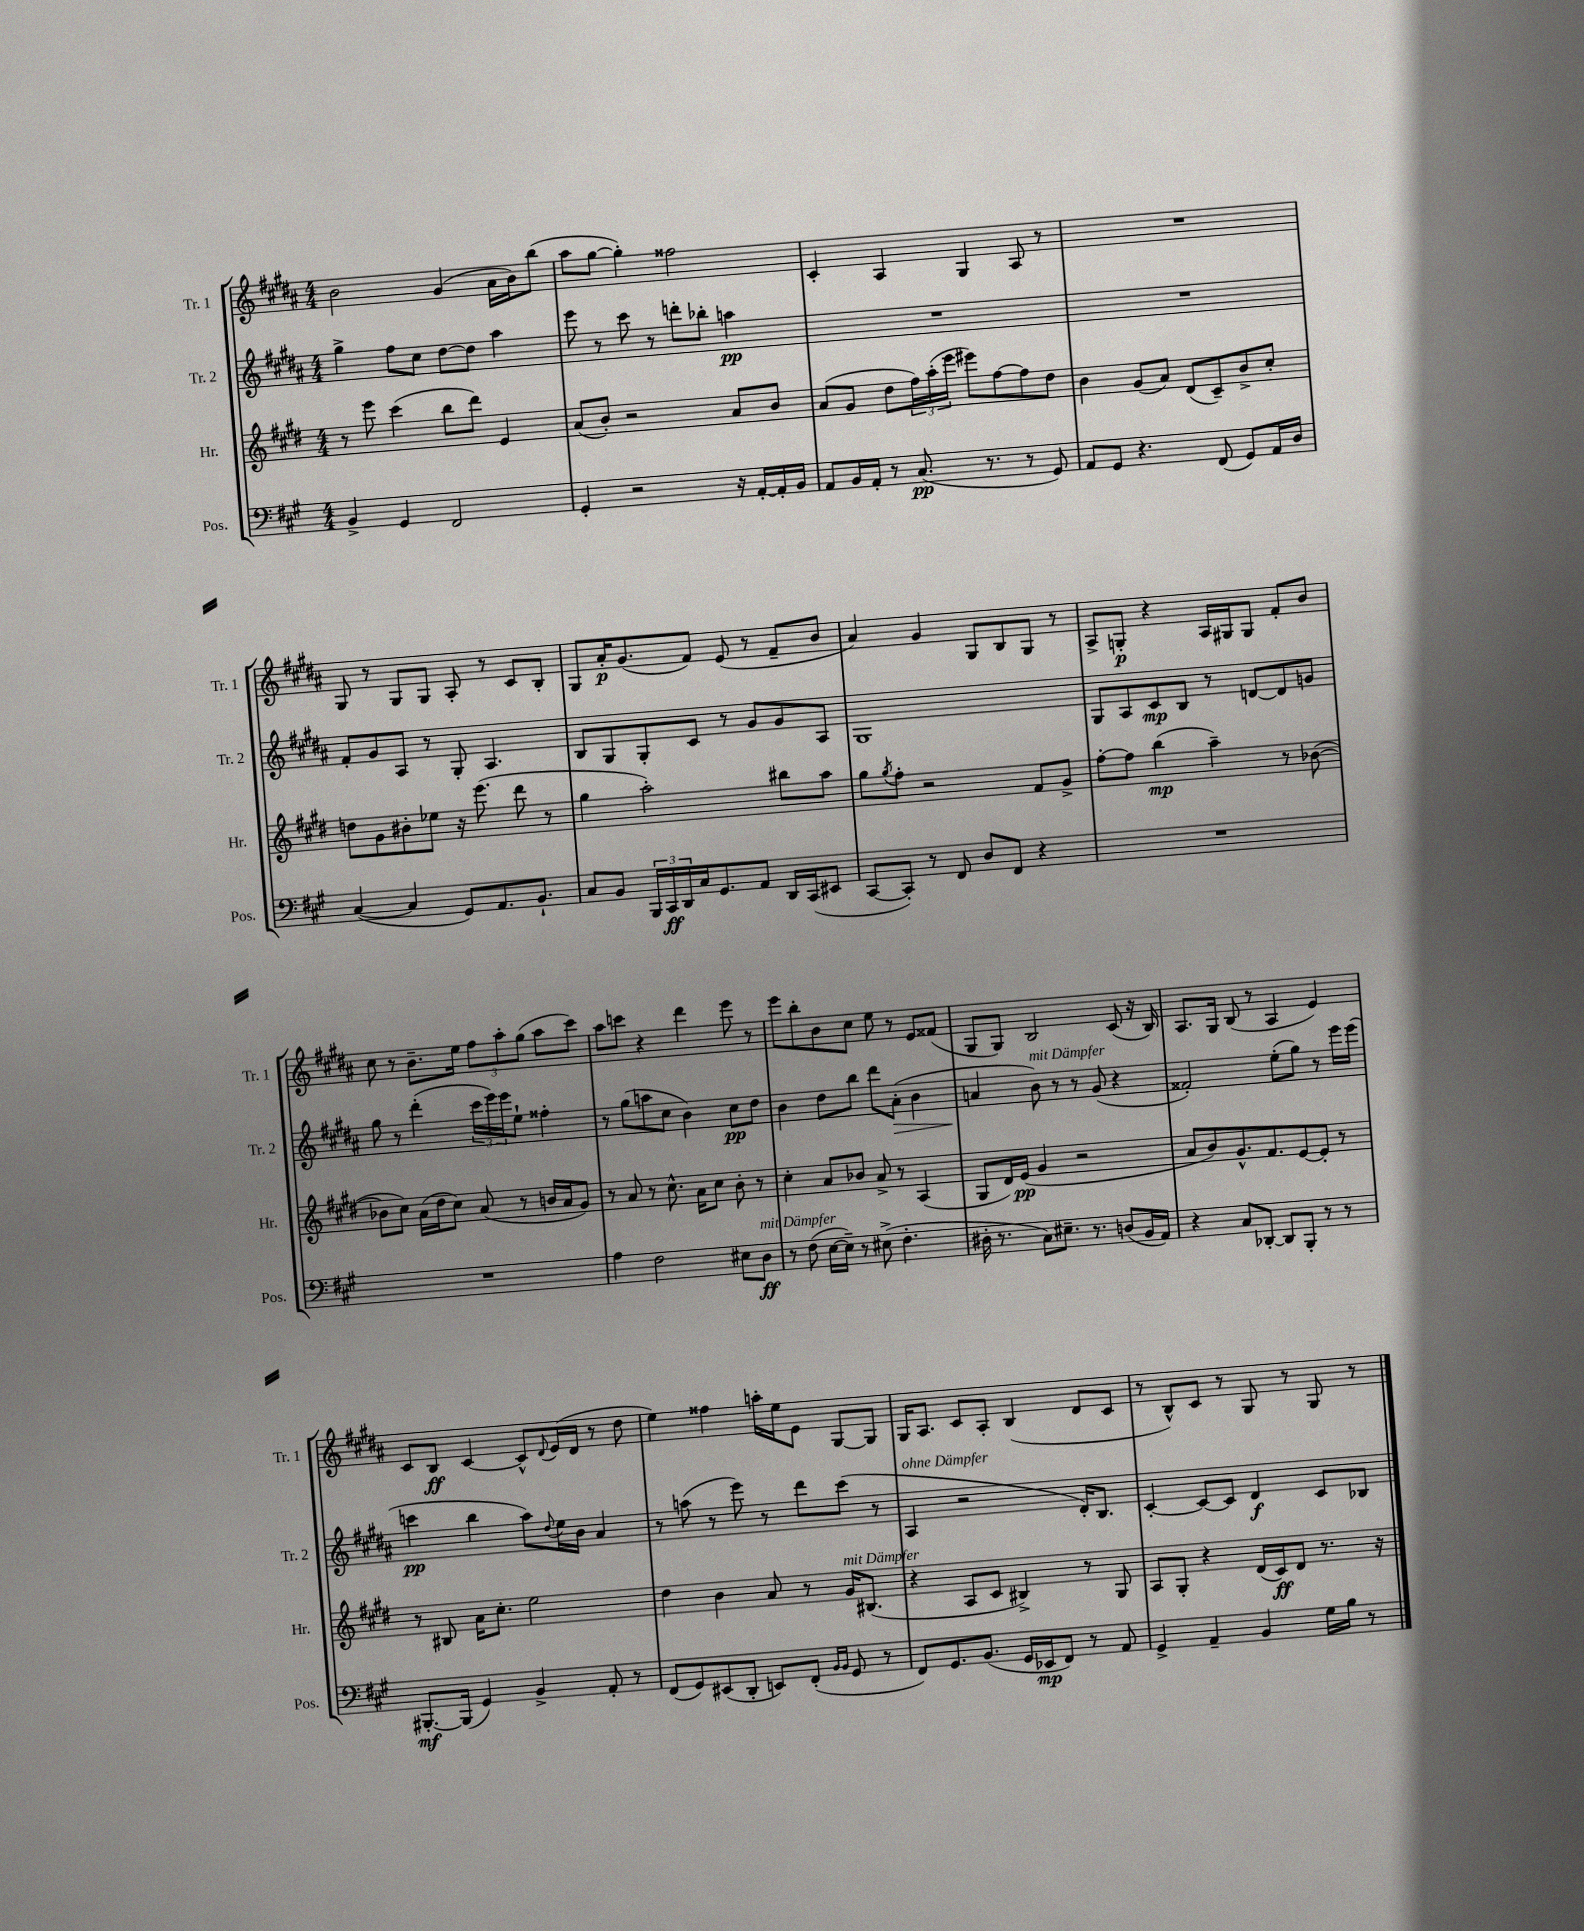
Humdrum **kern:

**kern	**dynam	**kern	**dynam	**kern	**dynam	**kern	**dynam
*part4	*part4	*part3	*part3	*part2	*part2	*part1	*part1
*staff4	*staff4	*staff3	*staff3	*staff2	*staff2	*staff1	*staff1
*I"Pos.	*	*I"Hr.	*	*I"Tr. 2	*	*I"Tr. 1	*
*I'Pos.	*	*I'Hr.	*	*I'Tr. 2	*	*I'Tr. 1	*
*clefF4	*	*clefG2	*	*clefG2	*	*clefG2	*
*k[f#c#g#]	*	*k[f#c#g#d#]	*	*k[f#c#g#d#a#]	*	*k[f#c#g#d#a#]	*
*M4/4	*	*M4/4	*	*M4/4	*	*M4/4	*
=15	=15	=15	=15	=15	=15	=15	=15
4BB^/	.	8r	.	4gg#^\	.	2b\	.
.	.	8eee\	.	.	.	.	.
4GG#/	.	(4ccc#\	.	8ff#\L	.	.	.
.	.	.	.	8cc#\J	.	.	.
2FF#/	.	8bb\L	.	[8dd#\L	.	(4g#/	.
.	.	8ddd#\J)	.	8dd#\J]	.	.	.
.	.	4e/	.	4aa#\	.	16a#\LL	.
.	.	.	.	.	.	16b\J)	.
.	.	.	.	.	.	(8bb\J	.
=16	=16	=16	=16	=16	=16	=16	=16
4GG#'/	.	(8a/L	.	8eee\	.	8aa#\L	.
.	.	8b'/J)	.	8r	.	[8gg#\J	.
2r	.	2r	.	8ccc#\	.	4gg#'\])	.
.	.	.	.	8r	.	.	.
.	.	.	.	8dddn'\L	.	2ff##X\	.
.	.	.	.	8bb-X'\J	.	.	.
16r	.	8a/L	.	4aan\	pp	.	.
[16AA'/LL	.	.	.	.	.	.	.
16AA'/]	.	8b/J	.	.	.	.	.
16BB/JJ	.	.	.	.	.	.	.
=17	=17	=17	=17	=17	=17	=17	=17
8AA/L	.	(8a/L	.	1r	.	4c#'/	.
16BB/L	.	8g#/J	.	.	.	.	.
16AA'/JJ	.	.	.	.	.	.	.
8r	.	8dd#\L	.	.	.	4A#/	.
(8.C#/	pp	24ff#\L)	.	.	.	.	.
.	.	(24aa'\	.	.	.	.	.
.	.	24eee\JJ	.	.	.	.	.
.	.	8eee#X\L)	.	.	.	4G#/	.
8.r	.	.	.	.	.	.	.
.	.	[8ff#\	.	.	.	.	.
8r	.	8ff#\]	.	.	.	8A#/	.
8GG#/)	.	8dd#\J	.	.	.	8r	.
=18	=18	=18	=18	=18	=18	=18	=18
8AA/L	.	4b\	.	1r	.	1r	.
8GG#/J	.	.	.	.	.	.	.
4.r	.	(8g#/L	.	.	.	.	.
.	.	8a/J)	.	.	.	.	.
.	.	(8d#/L	.	.	.	.	.
(8FF#/	.	8c#~/)	.	.	.	.	.
8GG#/L)	.	8b^/	.	.	.	.	.
16AA/L	.	8cc#'/J	.	.	.	.	.
16D/JJ	.	.	.	.	.	.	.
!!LO:LB:g=z
=19	=19	=19	=19	=19	=19	=19	=19
([4C#/	.	8ddn\L	.	8f#'/L	.	8G#/	.
.	.	8g#\	.	8g#/	.	8r	.
4C#/]	.	8b#X'\	.	8A#/J	.	8G#/L	.
.	.	8ee-X\J	.	8r	.	8G#/J	.
8GG#/L)	.	16r	.	8G#'/	.	8A#'/	.
.	.	(8.eee\	.	.	.	.	.
8.AA/	.	.	.	4.A#/	.	8r	.
.	.	8ddd#\	.	.	.	8c#/L	.
8.BB`/J	.	.	.	.	.	.	.
.	.	8r	.	.	.	8B'/J	.
=20	=20	=20	=20	=20	=20	=20	=20
8C#/L	.	4gg#\	.	8B/L	.	8G#/L	.
8BB/J	.	.	.	8G#/	.	16a#'/K	p
.	.	.	.	.	.	(8.g#/	.
24BBB/LL	.	2aa'\)	.	8G#'/	.	.	.
24CC#/	ff	.	.	.	.	.	.
24DD/	.	.	.	.	.	.	.
16C#/J	.	.	.	8c#/J	.	8f#/J)	.
8.GG#/	.	.	.	.	.	.	.
.	.	.	.	8r	.	(8e/	.
8AA/J	.	.	.	8g#/L	.	8r	.
16DD/LL	.	8bb#X\L	.	8g#/	.	8f#~/L	.
(16CC#/J	.	.	.	.	.	.	.
8EE#X/J	.	8aa\J	.	8A#/J	.	8b/J	.
=21	=21	=21	=21	=21	=21	=21	=21
[8CC#/L	.	8gg#\L	.	1G#	.	4a#/)	.
.	.	8qgg#/	.	.	.	.	.
8CC#'/J])	.	8ff#'\J	.	.	.	.	.
8r	.	2r	.	.	.	4g#/	.
8FF#/	.	.	.	.	.	.	.
8D/L	.	.	.	.	.	8G#/L	.
8FF#/J	.	.	.	.	.	8B/	.
4r	.	8f#/L	.	.	.	8G#/J	.
.	.	8g#^/J	.	.	.	8r	.
=22	=22	=22	=22	=22	=22	=22	=22
1r	.	[8ff#'\L	.	8G#/L	.	8A#^/L	.
.	.	8ff#\J]	.	8A#/	.	8Gn'/J	p
.	.	(4bb\	mp	8c#/	mp	4r	.
.	.	.	.	8B/J	.	.	.
.	.	4aa~\)	.	8r	.	16A#/LL	.
.	.	.	.	.	.	16G#X/J	.
.	.	.	.	[8dn/L	.	8G#/J	.
.	.	8r	.	8d/]	.	8f#'/L	.
.	.	([8b-X\	.	8gn/J	.	8b/J	.
!!LO:LB:g=z
=23	=23	=23	=23	=23	=23	=23	=23
1r	.	8b-X\L]	.	8gg#\	.	8cc#\	.
.	.	8cc#\J)	.	8r	.	8r	.
.	.	(16a\LL	.	(4ddd#'\	.	8.b~\L	.
.	.	16dd#\J	.	.	.	.	.
.	.	8cc#\J)	.	.	.	.	.
.	.	.	.	.	.	16ee\Jk	.
.	.	(8a/	.	24ccc#\LL	.	12ff#\L	.
.	.	.	.	24eee\)	.	.	.
.	.	.	.	24eee\J	.	12aa#'\	.
.	.	8r	.	8ee`\J	.	.	.
.	.	.	.	.	.	(12gg#\J	.
.	.	16bn/LL	.	4ff##X'\	.	8aa#\L	.
.	.	16a/J	.	.	.	.	.
.	.	8g#/J)	.	.	.	8ccc#\J)	.
=24	=24	=24	=24	=24	=24	=24	=24
4A\	.	8r	.	8r	.	8aa#\L	.
.	.	8a/	.	(8gg#\L	.	8cccn\J	.
2F#\	.	8r	.	8aan\	.	4r	.
.	.	8.cc#^^\	.	8cc#\J	.	.	.
.	.	.	.	4b\)	.	4ddd#\	.
.	.	16a\KL	.	.	.	.	.
.	.	8cc#\J	.	.	.	.	.
8E#X\L	.	8b'\	.	8cc#\L	pp	8eee\	.
!LO:TX:a:i:t=mit Dämpfer	!	!	!	!	!	!	!
8D\J	ff	8r	.	8dd#\J	.	8r	.
=25	=25	=25	=25	=25	=25	=25	=25
8r	.	4cc#'\	.	4b\	.	8eee\L	.
(8F#\	.	.	.	.	.	8bb'\	.
[16E\LL	.	8a/L	.	8dd#\L	.	8b\	.
16E~\JJ])	.	.	.	.	.	.	.
8r	.	8b-X/J	.	8bb\J	.	8cc#\J	.
(8E#X^\	.	8a^/	.	8ddd#\L	.	8ee\	.
!	!	!	!	!	!LO:HP:b	!	!
4.F#'\	.	8r	.	(8a#'\J	>	8r	.
.	.	(4A/	.	4b\	.	8e/L	.
.	.	.	.	.	.	(8f##X/J	.
=26	=26	=26	=26	=26	=26	=26	=26
16D#X'\	.	8G#/L	.	4an/	.	8G#/L	.
8.r	.	.	.	.	.	.	.
.	.	16d#/L)	.	.	.	8G#/J)	.
.	.	(16e/JJ	pp	.	.	.	.
!	!	!	!	!LO:TX:a:i:t=mit Dämpfer	!	!	!
8C#\L)	.	4g#/	.	8b\)	]	2B/	.
8.E#X~\J	.	.	.	8r	.	.	.
.	.	2r	.	8r	.	.	.
8.r	.	.	.	.	.	.	.
.	.	.	.	(8g#/	.	.	.
(8Dn/L	.	.	.	4r	.	(8c#/	.
16BB/L	.	.	.	.	.	16r	.
16AA/JJ)	.	.	.	.	.	16B/)	.
=27	=27	=27	=27	=27	=27	=27	=27
4r	.	8a/L	.	2f##X'/)	.	8.A#/L	.
.	.	8b/)	.	.	.	.	.
.	.	.	.	.	.	16G#/Jk	.
8C#/L	.	8.g#^^/	.	.	.	(8B/	.
[8DD-X'/J	.	.	.	.	.	8r	.
.	.	8.f#/	.	.	.	.	.
8DD-/L]	.	.	.	(8ee'\L	.	4A#/	.
8BBB'/J	.	[8e/	.	8gg#\J)	.	.	.
8r	.	8e'/J]	.	8r	.	4e/)	.
8r	.	8r	.	16eee\LL	.	.	.
.	.	.	.	(16eee\JJ	.	.	.
!!LO:LB:g=z
=28	=28	=28	=28	=28	=28	=28	=28
[8.BBB#X'/L	mf	8r	.	4cccn\	pp	8c#/L	.
.	.	8B#X/	.	.	.	8B/J	ff
(16BBB#/Jk]	.	.	.	.	.	.	.
4GG#/)	.	16a\KL	.	4bb\	.	[4c#/	.
.	.	8.cc#'\J	.	.	.	.	.
4BB^/	.	2ee\	.	8aa#\L)	.	8c#^^/L]	.
.	.	.	.	8qqdd#/	.	8qqd#/	.
.	.	.	.	16ee\L	.	(16e/L	.
.	.	.	.	16b\JJ	.	16d#/JJ	.
8AA'/	.	.	.	4a#/	.	8r	.
8r	.	.	.	.	.	8dd#\	.
=29	=29	=29	=29	=29	=29	=29	=29
(8FF#/L	.	4dd#\	.	8r	.	4ee\)	.
8GG#/)	.	.	.	(8aan\	.	.	.
(8EE#X/	.	4b\	.	8r	.	4ff##X\	.
8DD'/J	.	.	.	8eee\)	.	.	.
8EEn/L)	.	8a/	.	8r	.	16aan'\LL	.
.	.	.	.	.	.	16ee\J	.
(8FF#'/J	.	8r	.	8ddd#\L	.	8e\J	.
16qqBB/LL	.	.	.	.	.	.	.
16qqBB/JJ	.	.	.	.	.	.	.
!	!	!LO:TX:a:i:t=mit Dämpfer	!	!	!	!	!
8GG#/	.	16g#/KL	.	(8ccc#\J	.	[8G#/L	.
.	.	(8.B#X/J	.	.	.	.	.
8r	.	.	.	8r	.	8G#/J]	.
=30	=30	=30	=30	=30	=30	=30	=30
!	!	!	!	!LO:TX:a:i:t=ohne Dämpfer	!	!	!
8FF#/L)	.	4r	.	4A#/	.	16G#/KL	.
.	.	.	.	.	.	8.A#/J	.
8.GG#/	.	.	.	.	.	.	.
.	.	8A/L	.	2r	.	8c#/L	.
(8.BB/J	.	.	.	.	.	.	.
.	.	8c#/J	.	.	.	8A#'/J	.
16GG#/LL	.	4B#X^/)	.	.	.	(4B/	.
16EE-X/J	mp	.	.	.	.	.	.
8FF#/J)	.	.	.	.	.	.	.
8r	.	8r	.	16d#'/KL)	.	8d#/L	.
.	.	.	.	8.B/J	.	.	.
8AA/	.	8G#/	.	.	.	8c#/J	.
=31	=31	=31	=31	=31	=31	=31	=31
4GG#^/	.	8A/L	.	[4c#'/	.	8r	.
.	.	8G#'/J	.	.	.	8B^^/L)	.
4AA~/	.	4r	.	8c#/L_	.	8c#/J	.
.	.	.	.	8c#/J]	.	8r	.
4BB/	.	(16d#/LL	.	4d#/	f	8G#/	.
.	.	16c#/J)	ff	.	.	.	.
.	.	8d#/J	.	.	.	8r	.
16G#\LL	.	8.r	.	8c#/L	.	8G#/	.
16B\JJ	.	.	.	.	.	.	.
8r	.	.	.	8B-X/J	.	8r	.
.	.	16r	.	.	.	.	.
==	==	==	==	==	==	==	==
*-	*-	*-	*-	*-	*-	*-	*-
